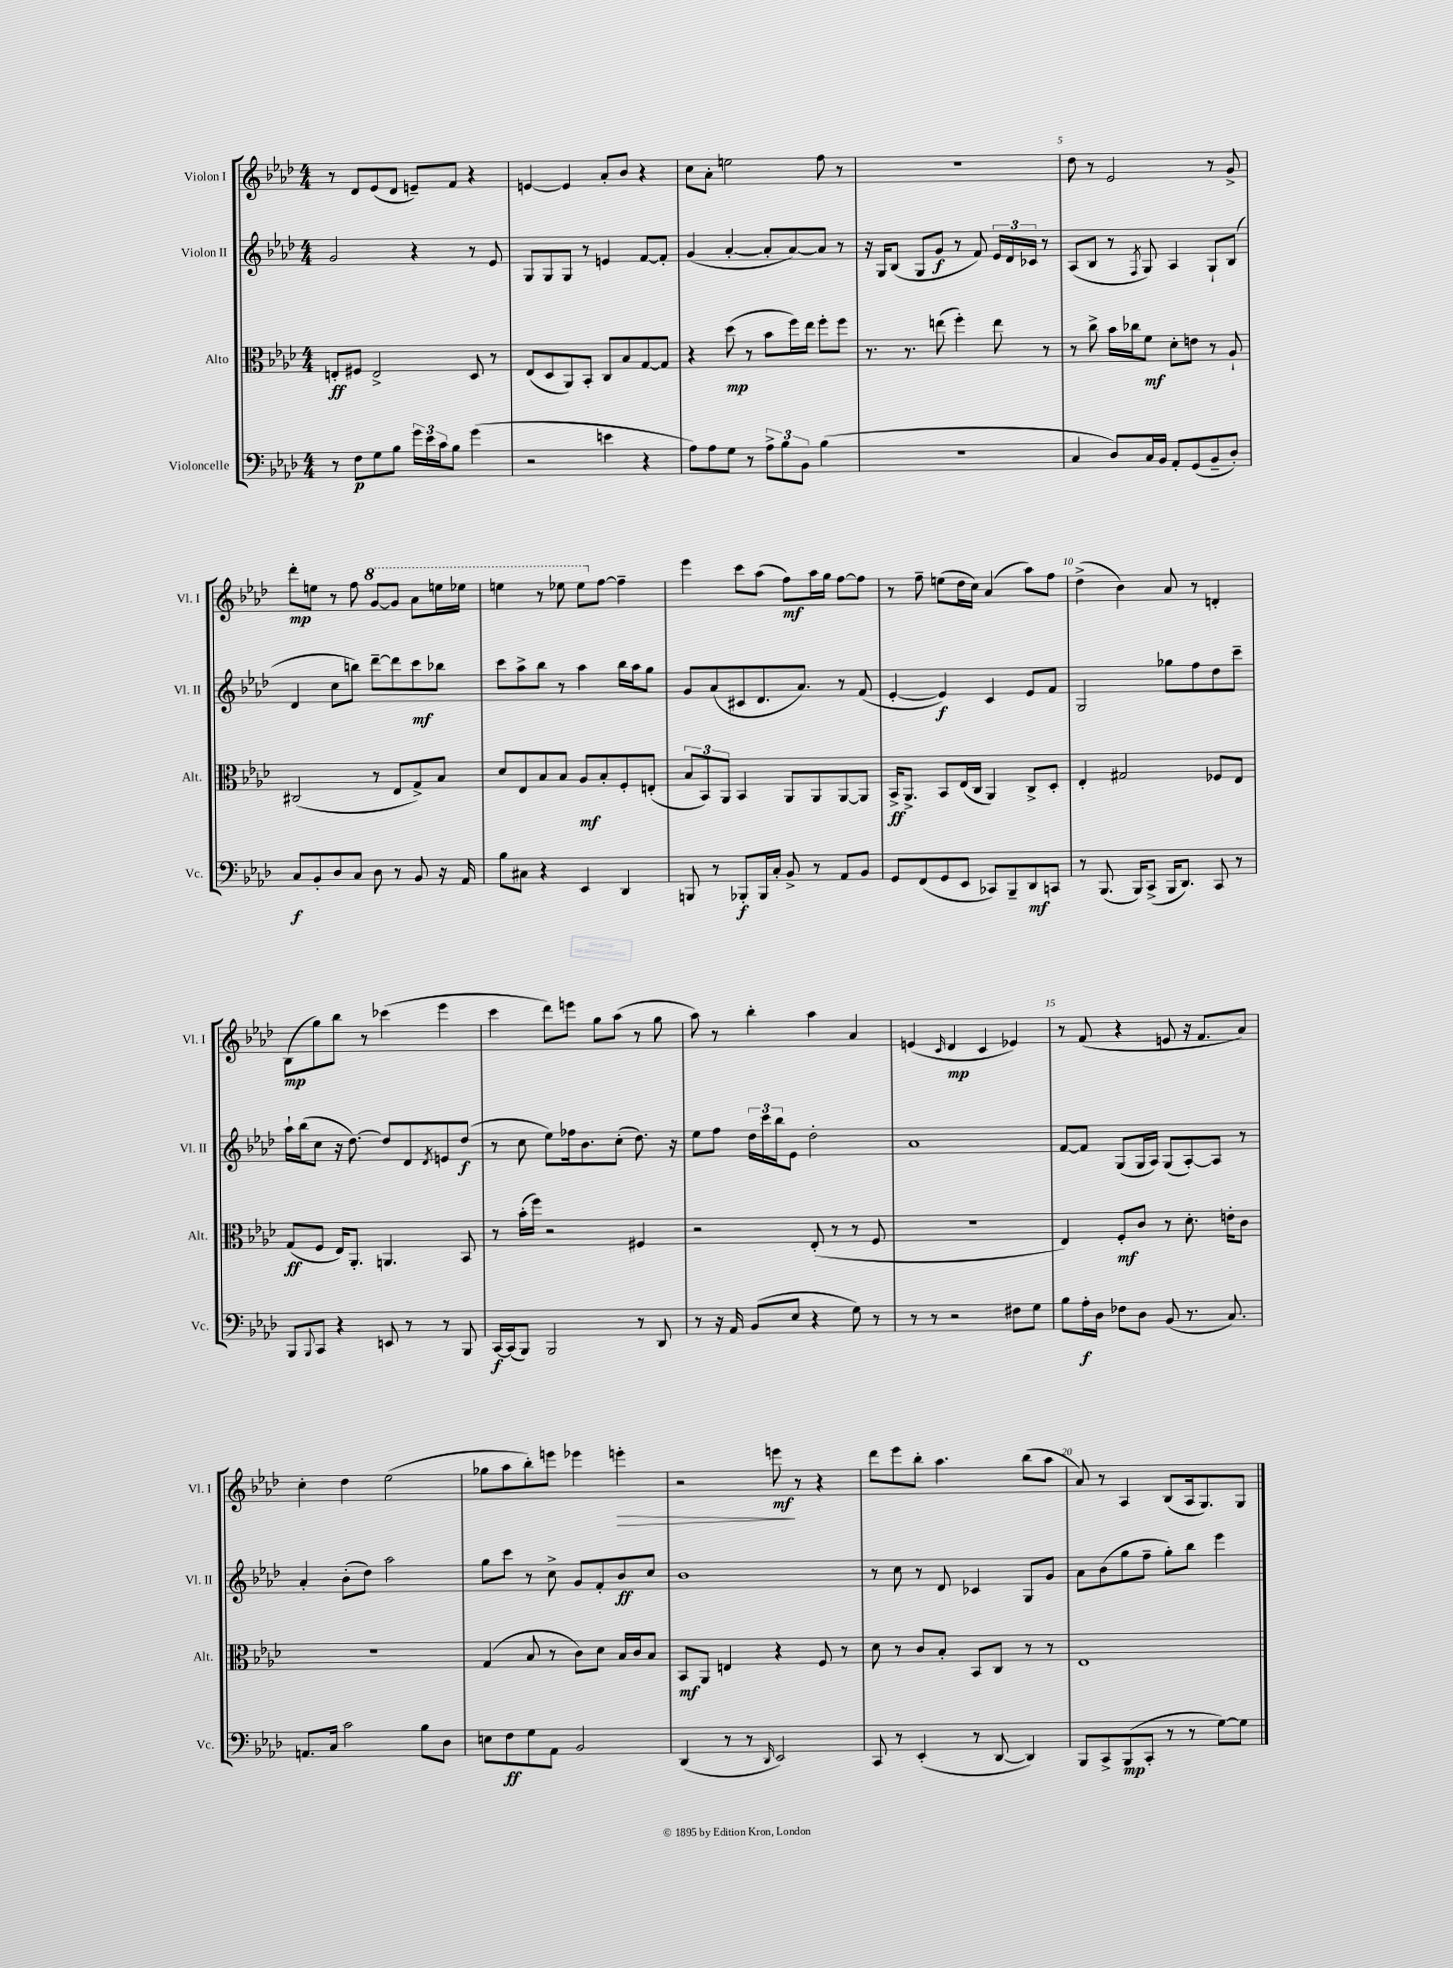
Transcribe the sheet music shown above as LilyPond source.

<<
\new StaffGroup <<
\new Staff = "s0" \with { instrumentName = "Violon I" shortInstrumentName = "Vl. I" } {
    \clef treble \key aes \major \numericTimeSignature \time 4/4
    r8 des'8 ees'8( des'8 e'8--) f'8 r4 |
    e'4~ e'4 aes'8-. bes'8 r4 |
    c''8 aes'8-. e''2 f''8 r8 |
    R1 |
    des''8 r8 ees'2 r8 g'8-> |
    des'''8-.\mp e''8 r8 f''8 \ottava #1 g''8~ g''8 aes''8 e'''16 ees'''16 |
    e'''4 r8 ees'''8 ees'''8 \ottava #0 f''8~ f''4-- |
    ees'''4 c'''8 aes''8( f''8\mf) aes''16 g''16 f''8~ f''8 |
    r8 f''8-- e''8( des''16 c''16) aes'4( aes''8) f''8 |
    des''4->( bes'4) aes'8 r8 d'4-. |
    bes8\mp( g''8) bes''8 r8 ces'''4( ees'''4 |
    c'''4 des'''8) e'''8 g''8 aes''8( r8 g''8 |
    aes''8) r8 bes''4-. aes''4 aes'4 |
    e'4( \grace { c'16 } des'4\mp c'4 ees'4) |
    r8 f'8( r4 e'8 r16 f'8. aes'8) |
    c''4-. des''4 ees''2( |
    ges''8 aes''8 bes''8-.) e'''8 ees'''4 e'''4-.\> |
    r2 e'''8\mf\! r8 r4 |
    des'''8 ees'''8 bes''8-. aes''4. bes''8( aes''8 |
    aes'8) r8 aes4 bes8( aes16 g8.) g8 \bar "|." |
}
\new Staff = "s1" \with { instrumentName = "Violon II" shortInstrumentName = "Vl. II" } {
    \clef treble \key aes \major \numericTimeSignature \time 4/4
    g'2 r4 r8 ees'8 |
    g8 g8 g8 r8 e'4 f'8~ f'8-. |
    g'4( aes'4~-. aes'8-. aes'8~) aes'8 r8 |
    r16 g16 bes8( g8 g'8\f r8 f'8) \tuplet 3/2 { ees'16 des'16 ces'16 } r8 |
    aes8( bes8 r8 \acciaccatura { f8 } g8) aes4 g8-! bes8( |
    des'4 c''8 b''8) des'''8~-- des'''8 c'''8\mf bes''8 |
    c'''8 aes''8-> bes''8 r8 aes''4 bes''16 aes''16 g''8 |
    g'8 aes'8( cis'8 des'8. aes'8.) r8 f'8( |
    ees'4~-. ees'4\f) c'4 ees'8 f'8 |
    g2 ges''8 f''8 des''8 c'''8-- |
    aes''16-! bes''16( c''8 r16 des''8.~) des''8 des'8 \acciaccatura { des'8 } e'8 des''8\f( |
    r8 c''8 ees''8) fes''16 bes'8. c''8-.( des''8.) r16 |
    ees''8 f''8 \tuplet 3/2 { des''16 c'''16 bes''16 } ees'8 des''2-. |
    aes'1 |
    f'8~ f'8 g8( g16 aes16) g8( aes8~-.) aes8 r8 |
    aes'4-. bes'8-.( des''8) aes''2 |
    g''8 c'''8 r8 c''8-> g'8 f'8-. bes'8\ff c''8 |
    bes'1 |
    r8 c''8 r8 des'8 ces'4 g8 g'8 |
    aes'8 bes'8( g''8 f''8-- g''8-.) bes''8 ees'''4 \bar "|." |
}
\new Staff = "s2" \with { instrumentName = "Alto" shortInstrumentName = "Alt." } {
    \clef alto \key aes \major \numericTimeSignature \time 4/4
    e8-.\ff fis8 e2-> des8 r8 |
    ees8( des8 aes,8) bes,8-. c8 bes8 g8~ g8 |
    r4 des''8\mp( r8 bes'8 f''16) ees''16 f''8-. f''8 |
    r8. r8. e''8( f''4-.) e''8 r8 |
    r8 c''8-> bes'16 ces''16 f'8\mf des'8-. e'8 r8 aes8-! |
    cis2( r8 ees8 g8->) bes8 |
    des'8 ees8 bes8 bes8 aes8\mf bes8-. f8-. e8-.( |
    \tuplet 3/2 { bes8 bes,8) aes,8 } bes,4 aes,8 aes,8 aes,8~ aes,8 |
    bes,16->\ff aes,8.-> bes,8 ees16( c16 aes,4) c8-> des8-. |
    ees4-. gis2 fes8 ees8 |
    g8\ff( f8 ees16) aes,8.-. a,4. bes,8 |
    r8 bes'16-.( f''16) r2 fis4 |
    r2 ees8-.( r8 r8 f8 |
    R1 |
    ees4) f8-.\mf c'8 r8 des'8.-. e'16-. c'8 |
    R1 |
    g4( bes8 r8 c'8) des'8 bes16 c'16 bes8 |
    bes,8\mf aes,8 e4 r4 f8 r8 |
    des'8 r8 c'8 bes8-. bes,8 c8 r8 r8 |
    ees1 \bar "|." |
}
\new Staff = "s3" \with { instrumentName = "Violoncelle" shortInstrumentName = "Vc." } {
    \clef bass \key aes \major \numericTimeSignature \time 4/4
    r8 f8\p g8 bes8 \tuplet 3/2 { g'16 ees'16 c'16 } bes8 g'4( |
    r2 e'4 r4 |
    aes8) aes8 g8 r8 \tuplet 3/2 { aes8-> bes8 bes,8 } bes4( |
    R1 |
    c4 des8) c16 bes,16 aes,8-. g,8( bes,8-- des8-.) |
    c8\f bes,8-. des8 c8 des8 r8 bes,8 r16 aes,16 |
    bes8 cis8 r4 ees,4 des,4 |
    b,,8 r8 bes,,8-.\f bes,,16 c16-. bes,8-> r8 aes,8 bes,8 |
    g,8 f,8( g,8 ees,8 ces,8) bes,,8-- des,8\mf c,8 |
    r8 bes,,8.( bes,,16) c,8->( bes,,16 des,8.) c,8 r8 |
    bes,,8 \appoggiatura { bes,,8 } c,8 r4 e,8 r8 r8 bes,,8 |
    c,16~\f c,16( bes,,8) bes,,2 r8 des,8 |
    r8 r16 aes,16 bes,8( ees8 r4 g8) r8 |
    r8 r8 r2 fis8 g8 |
    bes8 aes16-.\f des16 fes8 des8 bes,8( r8. c8.) |
    a,8. c16 c'2 bes8 des8 |
    e8 f8\ff g8 aes,8 bes,2 |
    des,4( r8 r8 \grace { des,16 } ees,2) |
    c,8 r8 ees,4-.( r8 des,8~ des,4) |
    bes,,8 c,8-> bes,,8\mp( c,8-. r8 r8 g8~) g8 \bar "|." |
}
>>
>>
\layout { \context { \Score \override BarNumber.break-visibility = ##(#f #t #t) barNumberVisibility = #(every-nth-bar-number-visible 5) } }
